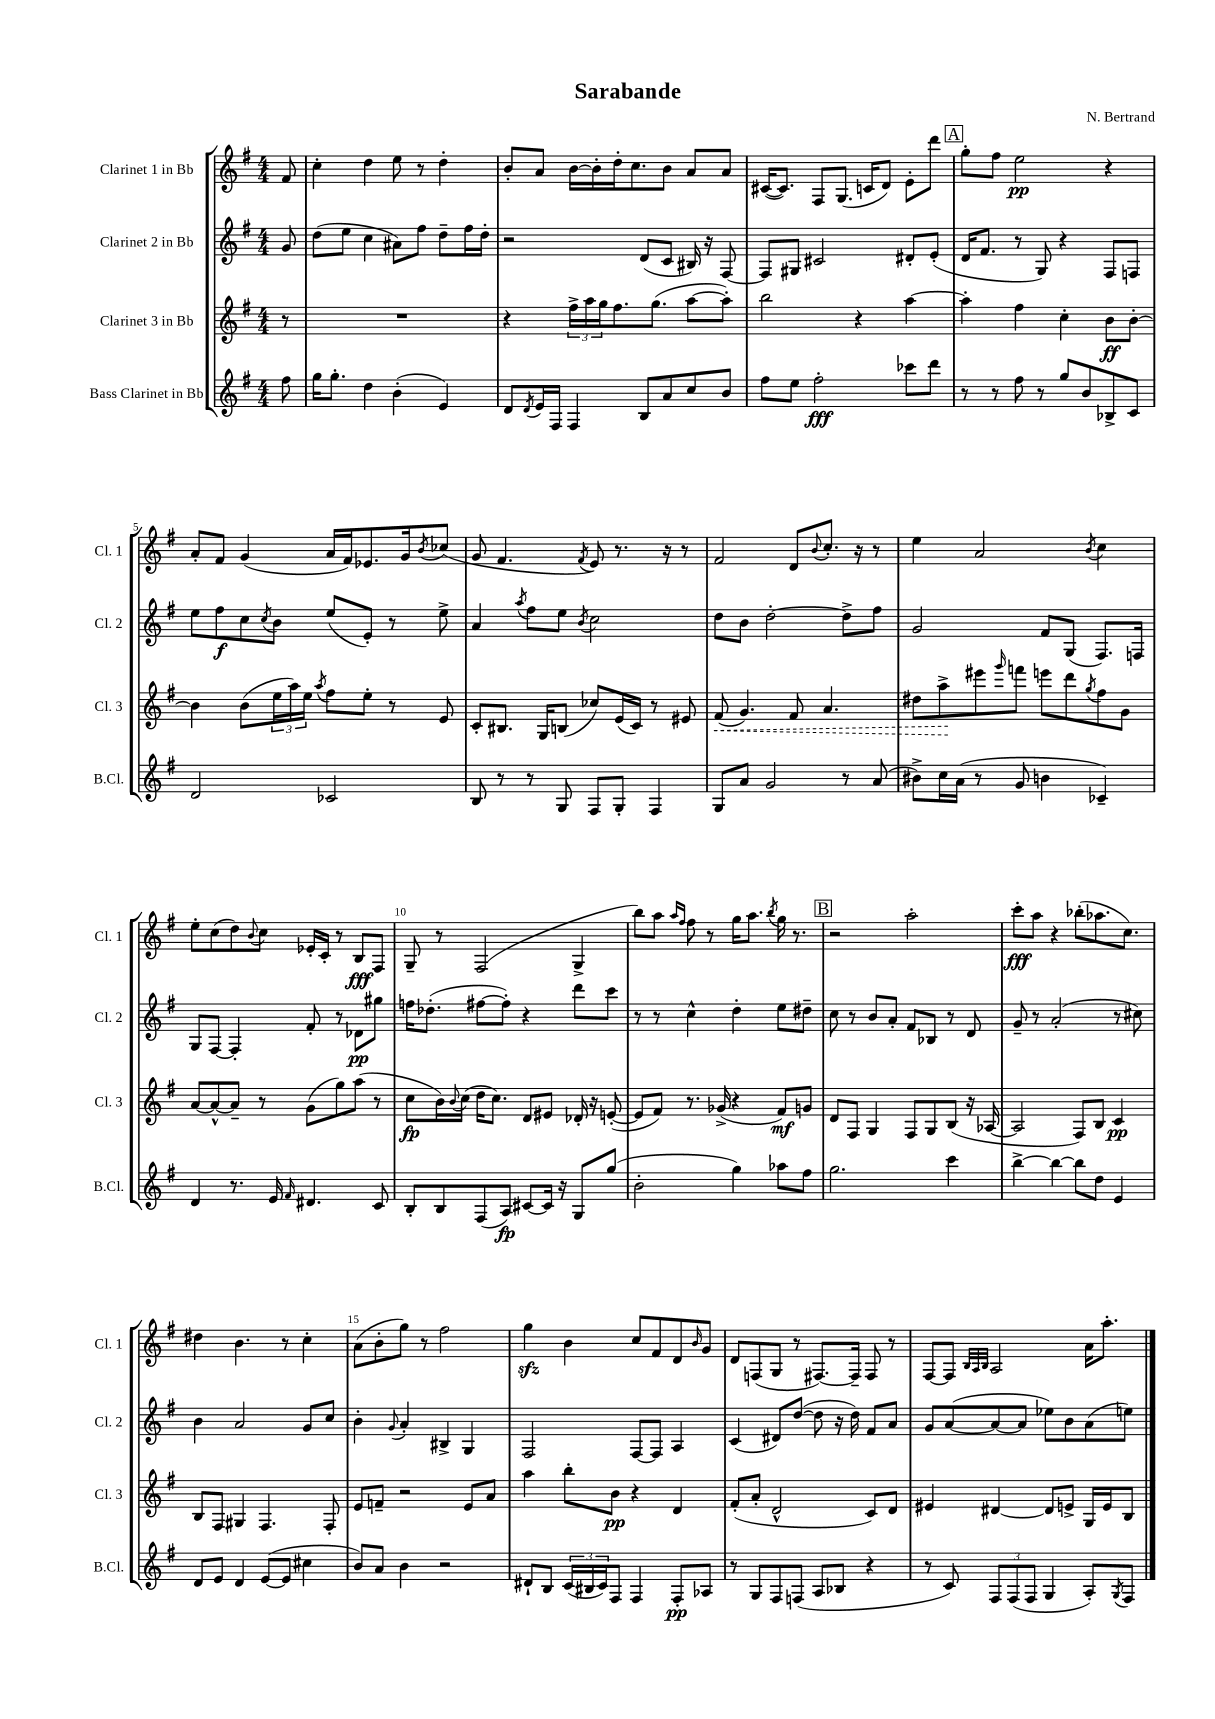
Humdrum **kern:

**kern	**dynam	**kern	**dynam	**kern	**dynam	**kern	**dynam
*part4	*part4	*part3	*part3	*part2	*part2	*part1	*part1
*staff4	*staff4	*staff3	*staff3	*staff2	*staff2	*staff1	*staff1
*I"Bass Clarinet in Bb	*	*I"Clarinet 3 in Bb	*	*I"Clarinet 2 in Bb	*	*I"Clarinet 1 in Bb	*
*I'B.Cl.	*	*I'Cl. 3	*	*I'Cl. 2	*	*I'Cl. 1	*
*clefG2	*	*clefG2	*	*clefG2	*	*clefG2	*
*k[f#]	*	*k[f#]	*	*k[f#]	*	*k[f#]	*
*M4/4	*	*M4/4	*	*M4/4	*	*M4/4	*
=	=	=	=	=	=	=	=
8ff#\	.	8r	.	8g/	.	8f#/	.
=1	=1	=1	=1	=1	=1	=1	=1
16gg\KL	.	1r	.	(8dd\L	.	4cc'\	.
8.gg'\J	.	.	.	.	.	.	.
.	.	.	.	8ee\J	.	.	.
4dd\	.	.	.	4cc\	.	4dd\	.
(4b'\	.	.	.	8a#X\L)	.	8ee\	.
.	.	.	.	8ff#\J	.	8r	.
4e/)	.	.	.	8dd~\L	.	4dd'\	.
.	.	.	.	16ff#\L	.	.	.
.	.	.	.	16dd'\JJ	.	.	.
=2	=2	=2	=2	=2	=2	=2	=2
8d/L	.	4r	.	2r	.	8b'/L	.
8qd/	.	.	.	.	.	.	.
16e/L	.	.	.	.	.	8a/J	.
16F#/JJ	.	.	.	.	.	.	.
4F#/	.	24ff#^\LL	.	.	.	[16b\LL	.
.	.	24aa\	.	.	.	.	.
.	.	.	.	.	.	16b'\]	.
.	.	24gg\J	.	.	.	.	.
.	.	8.ff#\	.	.	.	16dd'\J	.
.	.	.	.	.	.	8.cc\	.
8B/L	.	.	.	(8d/L	.	.	.
.	.	(8.gg\J	.	.	.	.	.
8a/	.	.	.	8c/J	.	8b\J	.
8cc/	.	[8aa\L	.	16B#X/)	.	8a/L	.
.	.	.	.	16r	.	.	.
8b/J	.	8aa'\J])	.	[8F#/	.	8a/J	.
=3	=3	=3	=3	=3	=3	=3	=3
8ff#\L	.	2bb\	.	8F#/L]	.	([16c#X/KL	.
.	.	.	.	.	.	8.c#/J])	.
8ee\J	.	.	.	8G#X/J	.	.	.
2ff#'\	fff	.	.	2c#X/	.	8F#/L	.
.	.	.	.	.	.	(8.G/J	.
.	.	4r	.	.	.	.	.
.	.	.	.	.	.	16cn/KL	.
.	.	.	.	.	.	8d/J)	.
8ccc-X\L	.	[4aa\	.	8d#X'/L	.	8e'\L	.
8ddd\J	.	.	.	(8e'/J	.	8ddd\J	.
!!LO:REH:place=s1:t=A
=4	=4	=4	=4	=4	=4	=4	=4
8r	.	4aa'\]	.	16d/KL	.	8gg'\L	.
.	.	.	.	8.f#/J	.	.	.
8r	.	.	.	.	.	8ff#\J	.
8ff#\	.	4ff#\	.	8r	.	2ee\	pp
8r	.	.	.	8G/)	.	.	.
8gg/L	.	4cc'\	.	4r	.	.	.
8b/	.	.	.	.	.	.	.
8B-X^/	.	8b\L	ff	8F#/L	.	4r	.
8c/J	.	[8b'\J	.	8Fn/J	.	.	.
!!LO:LB:g=z
=5	=5	=5	=5	=5	=5	=5	=5
2d/	.	4b\]	.	8ee\L	.	8a'/L	.
.	.	.	.	8ff#\	f	8f#/J	.
.	.	(8b\L	.	8cc\	.	(4g/	.
.	.	.	.	8qcc/	.	.	.
.	.	24ee\L	.	8b\J	.	.	.
.	.	24aa\)	.	.	.	.	.
.	.	24ee\JJ	.	.	.	.	.
.	.	8qaa/	.	.	.	.	.
2c-X/	.	8ff#\L	.	(8ee/L	.	16a/LL	.
.	.	.	.	.	.	16f#/J)	.
.	.	8ee'\J	.	8e'/J)	.	8.e-X/	.
.	.	8r	.	8r	.	.	.
.	.	.	.	.	.	16g/k	.
.	.	.	.	.	.	8qb/	.
.	.	8e/	.	8ee^\	.	(8cc-X/J	.
=6	=6	=6	=6	=6	=6	=6	=6
8B/	.	8c'/L	.	4a/	.	8g/	.
8r	.	8.B#X/J	.	.	.	4.f#/	.
.	.	.	.	8qaa/	.	.	.
8r	.	.	.	8ff#\L	.	.	.
.	.	16G/KL	.	.	.	.	.
8G/	.	(8Bn/J	.	8ee\J	.	.	.
.	.	.	.	8qb/	.	8qf#/	.
8F#/L	.	8cc-X/L)	.	2cc\	.	8e/)	.
8G'/J	.	(16e/L	.	.	.	8.r	.
.	.	16c/JJ)	.	.	.	.	.
4F#/	.	8r	.	.	.	.	.
.	.	.	.	.	.	16r	.
.	.	8e#X/	.	.	.	8r	.
=7	=7	=7	=7	=7	=7	=7	=7
!	!	!	!LO:HP:b	!	!	!	!
8G/L	.	(8f#/	<	8dd\L	.	2f#/	.
8a/J	.	4.g/)	.	8b\J	.	.	.
2g/	.	.	.	[2dd'\	.	.	.
.	.	8f#/	.	.	.	8d/L	.
.	.	.	.	.	.	8qqb/	.
.	.	4.a/	.	.	.	8.cc'/J	.
8r	.	.	.	8dd^\L]	.	.	.
.	.	.	.	.	.	16r	.
(8a/	.	.	.	8ff#\J	.	8r	.
=8	=8	=8	=8	=8	=8	=8	=8
8b#X^\L)	.	8dd#X\L	.	2g/	.	4ee\	.
16cc\L	.	8aa^\	.	.	.	.	.
(16a\JJ	.	.	.	.	.	.	.
8r	.	8eee#X\	[	.	.	2a/	.
.	.	16qqggg/	.	.	.	.	.
8g/	.	8fffn\J	.	.	.	.	.
4bn\	.	8eeen\L	.	8f#/L	.	.	.
.	.	8ddd\	.	(8G/J	.	.	.
.	.	8qgg/	.	.	.	8qb/	.
4c-X~/)	.	8ff#\	.	8.F#/L)	.	4cc\	.
.	.	8g\J	.	.	.	.	.
.	.	.	.	16Fn/Jk	.	.	.
!!LO:LB:g=z
=9	=9	=9	=9	=9	=9	=9	=9
4d/	.	[8a/L	.	8G/L	.	8ee'\L	.
.	.	8a^^/_	.	[8F#/J	.	(8cc\	.
8.r	.	8a~/J]	.	4F#'/]	.	8dd\)	.
.	.	.	.	.	.	8qqb/	.
.	.	8r	.	.	.	8cc\J	.
16e/	.	.	.	.	.	.	.
16qqf#/	.	.	.	.	.	.	.
4.d#X/	.	(8g\L	.	8f#'/	.	16e-X'/LL	.
.	.	.	.	.	.	16c'/JJ	.
.	.	8gg\)	.	8r	.	8r	.
.	.	(8aa\J	.	8d-X\L	pp	8B/L	fff
8c/	.	8r	.	8gg#X\J	.	8F#/J	.
=10	=10	=10	=10	=10	=10	=10	=10
8B'/L	.	8cc\L	fp	16ffn\KL	.	8G~/	.
.	.	.	.	(8.dd-X'\J	.	.	.
8B/	.	16b\L)	.	.	.	8r	.
.	.	8qqb/	.	.	.	.	.
.	.	(16cc\JJ	.	.	.	.	.
(8F#/	.	16dd\KL	.	[8ff#X\L	.	(2F#/	.
.	.	8.cc\J)	.	.	.	.	.
8A/J)	fp	.	.	8ff#'\J])	.	.	.
[8c#X/L	.	8d/L	.	4r	.	.	.
16c#/Jk]	.	8e#X/J	.	.	.	.	.
16r	.	.	.	.	.	.	.
8G/L	.	16d-X'/	.	8ddd\L	.	4G^/	.
.	.	16r	.	.	.	.	.
(8gg/J	.	([8en'/	.	8ccc\J	.	.	.
=11	=11	=11	=11	=11	=11	=11	=11
2b'\	.	8e/L]	.	8r	.	8bb\L)	.
.	.	8f#/J)	.	8r	.	8aa\J	.
.	.	.	.	.	.	16qqaa/LL	.
.	.	.	.	.	.	16qqff#/JJ	.
.	.	8.r	.	4cc^^\	.	8ff#\	.
.	.	.	.	.	.	8r	.
.	.	(16g-X^/	.	.	.	.	.
4gg\)	.	4r	.	4dd'\	.	16gg\KL	.
.	.	.	.	.	.	8.aa\J	.
.	.	.	.	.	.	8qbb/	.
8aa-X\L	.	8f#/L)	mf	8ee\L	.	16gg\	.
.	.	.	.	.	.	8.r	.
8ff#\J	.	8gn/J	.	8dd#X~\J	.	.	.
!!LO:REH:place=s1:t=B
=12	=12	=12	=12	=12	=12	=12	=12
2.gg\	.	8d/L	.	8cc\	.	2r	.
.	.	8F#/J	.	8r	.	.	.
.	.	4G/	.	8b/L	.	.	.
.	.	.	.	8a'/J	.	.	.
.	.	8F#/L	.	8f#/L	.	2aa'\	.
.	.	8G/	.	8B-X/J	.	.	.
4ccc\	.	(8B/J	.	8r	.	.	.
.	.	16r	.	8d/	.	.	.
.	.	[16A-X/	.	.	.	.	.
=13	=13	=13	=13	=13	=13	=13	=13
[4bb^\	.	2A-/]	.	8g~/	.	8ccc'\L	fff
.	.	.	.	8r	.	8aa\J	.
4bb\_	.	.	.	(2a'/	.	4r	.
8bb\L]	.	8F#/L)	.	.	.	(8bb-X'\L	.
8dd\J	.	8B/J	.	.	.	8.aa-X\	.
4e/	.	4c/	pp	8r	.	.	.
.	.	.	.	.	.	8.cc\J)	.
.	.	.	.	8cc#X\)	.	.	.
!!LO:LB:g=z
=14	=14	=14	=14	=14	=14	=14	=14
8d/L	.	8B/L	.	4b\	.	4dd#X\	.
8e/J	.	8F#/J	.	.	.	.	.
4d/	.	4G#X/	.	2a/	.	4.b\	.
([8e/L	.	4.F#/	.	.	.	.	.
8e/J]	.	.	.	.	.	8r	.
4cc#X\	.	.	.	8g/L	.	4cc'\	.
.	.	8F#'/	.	8cc/J	.	.	.
=15	=15	=15	=15	=15	=15	=15	=15
8b/L)	.	8e/L	.	4b'\	.	(8a\L	.
8a/J	.	8fn~/J	.	.	.	8b'\	.
.	.	.	.	8qqg/	.	.	.
4b\	.	2r	.	4a'/	.	8gg\J)	.
.	.	.	.	.	.	8r	.
2r	.	.	.	4B#X^/	.	2ff#\	.
.	.	8e/L	.	4G/	.	.	.
.	.	8a/J	.	.	.	.	.
=16	=16	=16	=16	=16	=16	=16	=16
8d#X`/L	.	4aa\	.	2F#/	.	4ggzz\	.
8B/J	.	.	.	.	.	.	.
(24c/LL	.	8bb'\L	.	.	.	4b\	.
24B#X/	.	.	.	.	.	.	.
24c/J)	.	.	.	.	.	.	.
8F#/J	.	8b\J	pp	.	.	.	.
4F#/	.	4r	.	[8F#/L	.	8cc/L	.
.	.	.	.	8F#/J]	.	8f#/	.
8F#'/L	pp	4d/	.	4A/	.	8d/	.
.	.	.	.	.	.	16qqb/	.
8A-X/J	.	.	.	.	.	8g/J	.
=17	=17	=17	=17	=17	=17	=17	=17
8r	.	(8f#'/L	.	(4c/	.	8d/L	.
8G/L	.	8a'/J	.	.	.	(8Fn/	.
8F#/	.	2d^^/	.	8d#X/L)	.	8G/J	.
(8Fn/J	.	.	.	([8dd/J	.	8r	.
8A/L	.	.	.	8dd\]	.	[8.F#X/L)	.
8B-X/J	.	.	.	16r	.	.	.
.	.	.	.	16dd\)	.	16F#~/Jk]	.
4r	.	8c/L)	.	8f#/L	.	8F#/	.
.	.	8d/J	.	8a/J	.	8r	.
=18	=18	=18	=18	=18	=18	=18	=18
8r	.	4e#X/	.	8g/L	.	[8F#/L	.
8c/)	.	.	.	([8a/	.	8F#/J]	.
.	.	.	.	.	.	32qqB/LLL	.
.	.	.	.	.	.	32qqA/	.
.	.	.	.	.	.	32qqB/JJJ	.
12F#/L	.	[4d#X/	.	8a/_	.	2A/	.
(12F#/	.	.	.	.	.	.	.
.	.	.	.	8a/J]	.	.	.
12F#/J	.	.	.	.	.	.	.
4G/	.	8d#/L]	.	8ee-X\L)	.	.	.
.	.	8en^/J	.	8b\	.	.	.
8A'/L)	.	16G/LL	.	(8a\	.	16a\KL	.
.	.	16e/J	.	.	.	8.aa'\J	.
8qG/	.	.	.	.	.	.	.
8F#/J	.	8B/J	.	8een\J)	.	.	.
==	==	==	==	==	==	==	==
*-	*-	*-	*-	*-	*-	*-	*-
